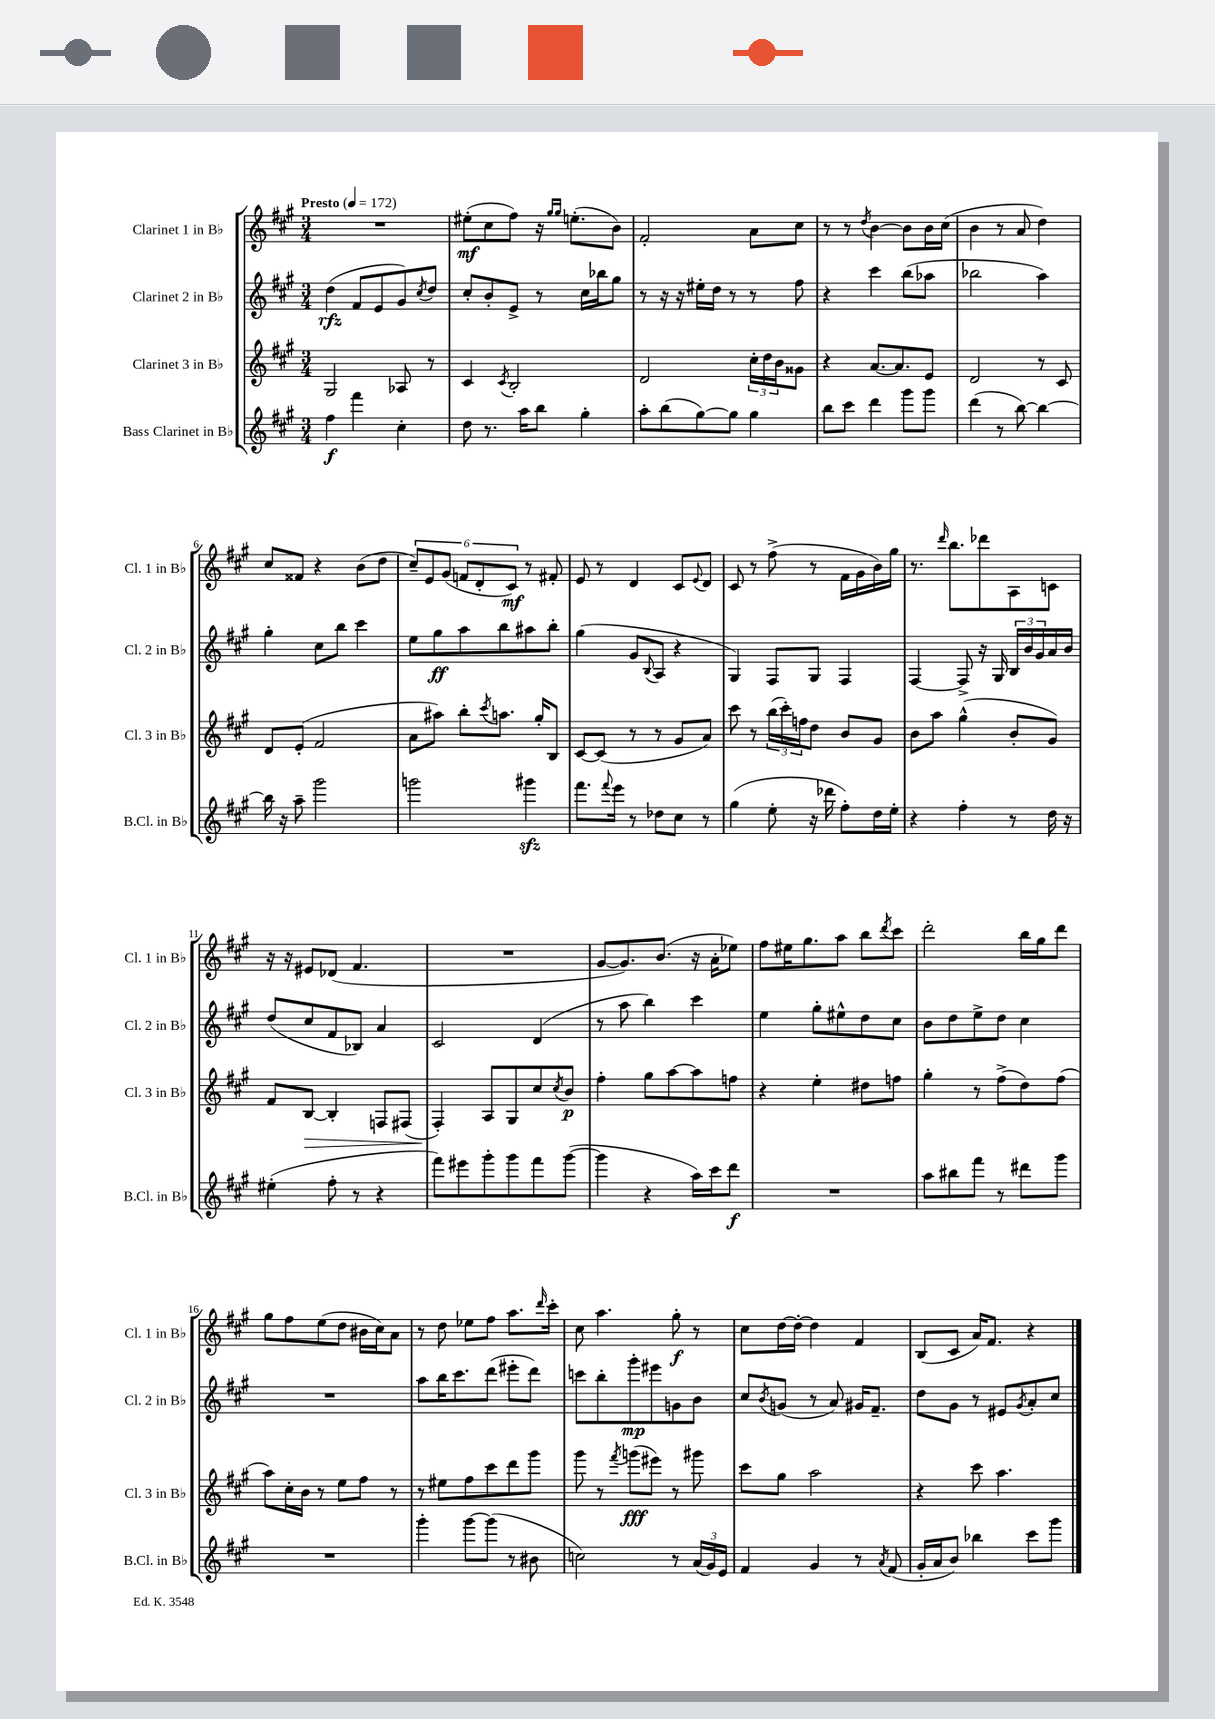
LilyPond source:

<<
\new StaffGroup <<
\new Staff = "s0" \with { instrumentName = "Clarinet 1 in Bb" shortInstrumentName = "Cl. 1 in Bb" } {
    \clef treble \key a \major \numericTimeSignature \time 3/4 \tempo "Presto" 4 = 172
    R2. |
    eis''8-.\mf( cis''8 fis''8) r16 \grace { gis''16 gis''16 } e''8.-.( b'8) |
    fis'2-. a'8 cis''8 |
    r8 r8 \acciaccatura { d''8 } b'4~ b'8 b'16 cis''16( |
    b'4 r8 a'8 d''4) |
    cis''8 fisis'8 r4 b'8( d''8 |
    \tuplet 6/4 { cis''8--) e'8 gis'8( f'8 d'8-. cis'8\mf) } r8 fis'8-. |
    e'8 r8 d'4 cis'8 \appoggiatura { e'8 } d'8 |
    cis'8 r8 fis''8->( r8 fis'16 gis'16 b'16) gis''16 |
    r8. \grace { d'''16 } b''8. des'''8 a8 c'8 |
    r16 r16 eis'8 des'8( fis'4. |
    R2. |
    gis'8~ gis'8.) b'8.( r16 a'16-. ees''8) |
    fis''8 eis''16 gis''8. a''8 b''8 \acciaccatura { d'''8 } cis'''8 |
    d'''2-. b''16 gis''16 d'''8 |
    gis''8 fis''8 e''8( d''8 bis'16 cis''16) a'8 |
    r8 d''8 ees''8 fis''8 a''8. \grace { d'''16 } cis'''16-. |
    cis''8 a''4. gis''8-.\f r8 |
    cis''8 d''16~ d''16~-. d''4 fis'4 |
    b8( cis'8 a'16) fis'8. r4 \bar "|." |
}
\new Staff = "s1" \with { instrumentName = "Clarinet 2 in Bb" shortInstrumentName = "Cl. 2 in Bb" } {
    \clef treble \key a \major \numericTimeSignature \time 3/4
    d''4\rfz( fis'8 e'8 gis'8) \acciaccatura { cis''8 } d''8 |
    cis''8-. b'8-. e'8-> r8 cis''16 bes''16 gis''8 |
    r8 r16 r16 eis''16-. d''16 r8 r8 fis''8 |
    r4 cis'''4 b''8( aes''8 |
    bes''2 a''4) |
    gis''4-. cis''8 b''8 cis'''4 |
    e''8 gis''8\ff a''8 b''8 ais''8 b''8-. |
    gis''4( gis'8 \appoggiatura { b8 } a8 r4 |
    gis4) fis8 gis8 fis4 |
    fis4~ fis8-> r16 gis16 \tuplet 3/2 { b16 b'16 gis'16 } a'16 b'16 |
    d''8( cis''8 fis'8 bes8) a'4 |
    cis'2 d'4( |
    r8 a''8 b''4) cis'''4 |
    e''4 gis''8-. eis''8-^ d''8 cis''8 |
    b'8 d''8 e''8-> d''8 cis''4 |
    R2. |
    a''8 b''16 cis'''8. d'''8( eis'''8-. d'''8) |
    c'''8 b''8-. gis'''8-.\mp eis'''8 g'8 b'8 |
    cis''8 \acciaccatura { b'8 } g'8( r8 a'8) gis'16 fis'8.-- |
    d''8 gis'8 r8 eis'8 \acciaccatura { gis'8 } a'8-. cis''8 \bar "|." |
}
\new Staff = "s2" \with { instrumentName = "Clarinet 3 in Bb" shortInstrumentName = "Cl. 3 in Bb" } {
    \clef treble \key a \major \numericTimeSignature \time 3/4
    gis2 aes8 r8 |
    cis'4 \acciaccatura { cis'8 } b2-. |
    d'2 \tuplet 3/2 { cis''16-. d''16 b'16 } gisis'8 |
    r4 a'8.~ a'8. e'8 |
    d'2 r8 cis'8 |
    d'8 e'8-.( fis'2 |
    a'8 ais''8) b''8-. \acciaccatura { cis'''8 } a''8. gis''16-. b8 |
    cis'8~ cis'8( r8 r8 gis'8 a'8) |
    cis'''8 r8 \tuplet 3/2 { b''16( cis'''16-.) f''16 } d''8 b'8 gis'8 |
    b'8 a''8 gis''4-^( b'8-. gis'8) |
    fis'8 b8~\> b4-. f8 fis8( |
    fis4-.\!) a8 gis8 cis''8 \acciaccatura { cis''8 } b'8\p |
    fis''4-. gis''8 a''8~ a''8 f''8 |
    r4 e''4-. dis''8 f''8 |
    gis''4-. r8 fis''8->( d''8) fis''8( |
    a''8) cis''16-. b'16 r8 e''8 fis''8 r8 |
    r8 eis''8 fis''8 cis'''8 d'''8 gis'''8 |
    gis'''8 r8 \acciaccatura { fis'''8 } g'''8\fff( eis'''8) r8 gis'''8 |
    cis'''8 gis''8 a''2 |
    r4 cis'''8 a''4. \bar "|." |
}
\new Staff = "s3" \with { instrumentName = "Bass Clarinet in Bb" shortInstrumentName = "B.Cl. in Bb" } {
    \clef treble \key a \major \numericTimeSignature \time 3/4
    fis''4\f fis'''4 cis''4-. |
    d''8 r8. a''16 b''8 gis''4-. |
    a''8-. b''8( gis''8~) gis''8 gis''4 |
    b''8 cis'''8 d'''4 gis'''8 gis'''8 |
    d'''4( r8 b''8~) b''4~ |
    b''16 r16 a''8-- gis'''2 |
    g'''2 gis'''4\sfz |
    fis'''8. \appoggiatura { fis'''8 } e'''16 r8 des''8 cis''8 r8 |
    gis''4( e''8-. r16 des'''16 fis''8-.) d''16 e''16-. |
    r4 fis''4-. r8 d''16 r16 |
    eis''4-.( fis''8-. r8 r4 |
    fis'''8) eis'''8 gis'''8-. gis'''8 fis'''8 gis'''8~( |
    gis'''4 r4 a''16) cis'''16 d'''8\f |
    R2. |
    a''8 bis''8 fis'''8 r8 dis'''8 gis'''8 |
    R2. |
    gis'''4-. gis'''8~ gis'''8( r8 bis'8 |
    c''2) r8 \tuplet 3/2 { a'16( gis'16) e'16 } |
    fis'4 gis'4 r8 \acciaccatura { a'8 } fis'8( |
    gis'16-. a'16 b'8) bes''4 cis'''8 gis'''8 \bar "|." |
}
>>
>>
